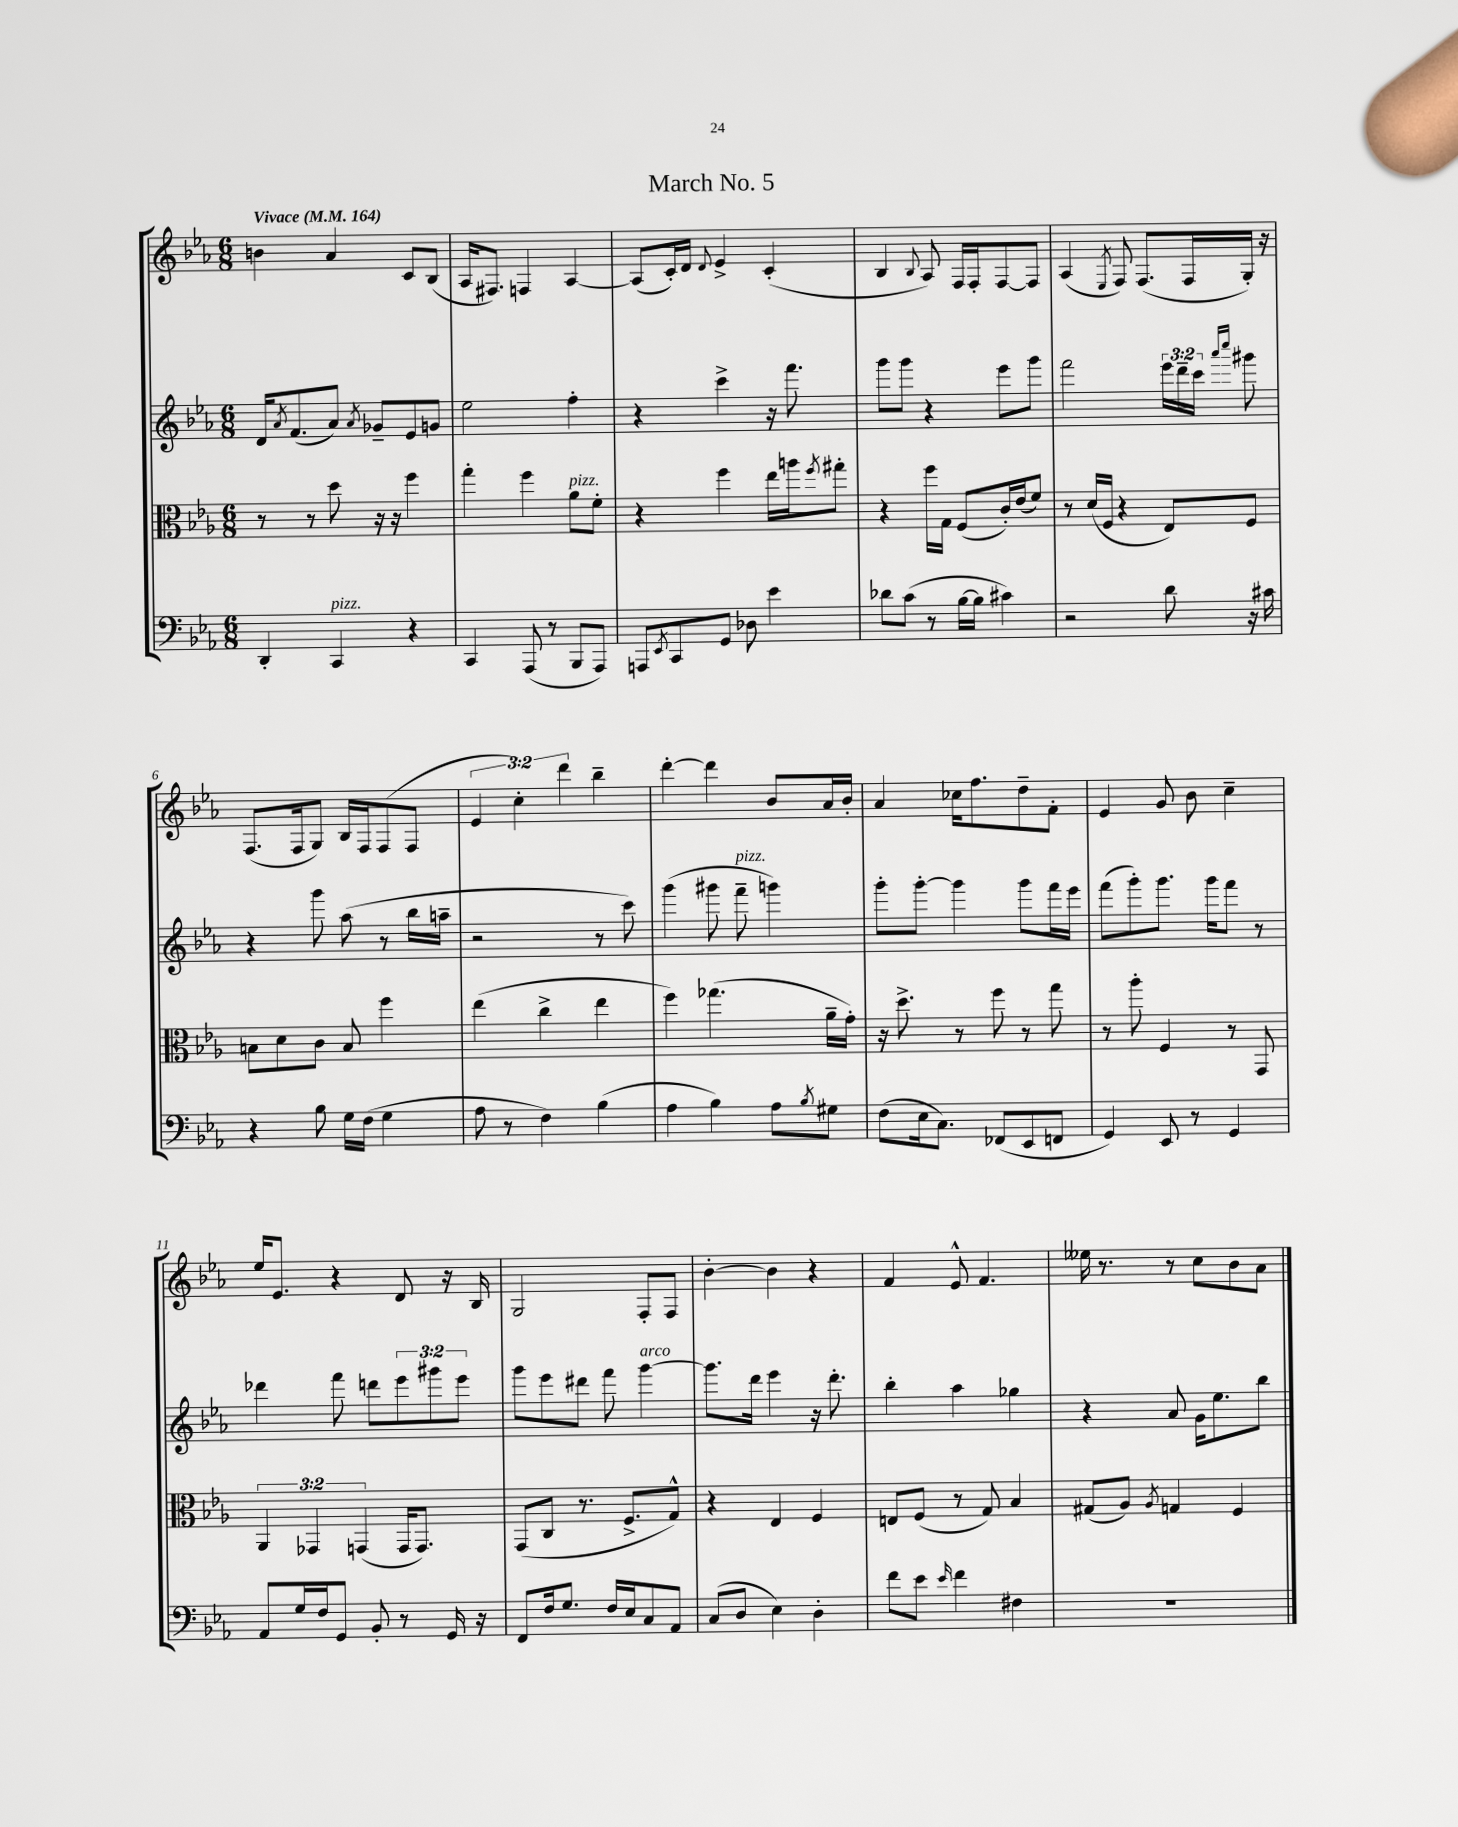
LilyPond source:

\header { title = "March No. 5" }
<<
\new StaffGroup <<
\new Staff = "s0" {
    \clef treble \key ees \major \numericTimeSignature \time 6/8 \override Staff.TupletNumber.text = #tuplet-number::calc-fraction-text \tempo "Vivace" 4 = 164
    b'4 aes'4 c'8 bes8( |
    aes16 fis8.) f4 aes4~ |
    aes8( c'16-.) d'16 \appoggiatura { d'8 } ees'4-> c'4-.( |
    bes4 \appoggiatura { bes8 } aes8) f16 f16-. f8~ f8 |
    aes4( \acciaccatura { ees8 } f8) f8.( f16 g16-.) r16 |
    f8.( f16 g8) bes16 f16 f8( f8 |
    \tuplet 3/2 { ees'4 c''4-.) d'''4 } bes''4-- |
    d'''4~-. d'''4 bes'8 aes'16 bes'16-. |
    aes'4 ces''16 f''8. d''8-- f'8-. |
    ees'4 g'8 bes'8 c''4-- |
    ees''16 ees'8. r4 d'8 r16 bes16 |
    g2 f8-. f8 |
    bes'4~-. bes'4 r4 |
    f'4 ees'8-^ f'4. |
    eeses''16 r8. r8 c''8 bes'8 aes'8 \bar "|." |
}
\new Staff = "s1" {
    \clef treble \key ees \major \numericTimeSignature \time 6/8 \override Staff.TupletNumber.text = #tuplet-number::calc-fraction-text
    d'16 \acciaccatura { aes'8 } f'8.( aes'8) \acciaccatura { aes'8 } ges'8-- ees'8 g'8 |
    ees''2 f''4-. |
    r4 c'''4-> r16 f'''8. |
    g'''8 g'''8 r4 ees'''8 g'''8 |
    f'''2 \tuplet 3/2 { ees'''16 d'''16-- c'''16 } \grace { aes'''16 c''''16 } gis'''8 |
    r4 g'''8 aes''8( r8 bes''16 a''16-- |
    r2 r8 c'''8) |
    g'''4( gis'''8 f'''8--^\markup { \italic "pizz." } g'''4) |
    g'''8-. g'''8~-. g'''4 g'''8 f'''16 ees'''16 |
    f'''8( g'''8-.) g'''8. g'''16 f'''8 r8 |
    des'''4 f'''8 d'''8 \tuplet 3/2 { ees'''8 gis'''8 ees'''8 } |
    g'''8 ees'''8 dis'''8 f'''8 g'''4~^\markup { \italic "arco" } |
    g'''8. d'''16 ees'''4 r16 d'''8.-. |
    bes''4-. aes''4 ges''4 |
    r4 aes'8 g'16 ees''8. bes''8 \bar "|." |
}
\new Staff = "s2" {
    \clef alto \key ees \major \numericTimeSignature \time 6/8 \override Staff.TupletNumber.text = #tuplet-number::calc-fraction-text
    r8 r8 d''8 r16 r16 f''4 |
    g''4-. f''4 aes'8^\markup { \italic "pizz." } f'8-. |
    r4 f''4 ees''16 a''16 \acciaccatura { f''8 } gis''8-. |
    r4 f''16 g16 f8( c'16-.) ees'16( f'8) |
    r8 d'16( f16 r4 ees8) f8 |
    b8 d'8 c'8 b8 f''4 |
    ees''4( c''4-> ees''4 |
    f''4) ges''4.( aes'16-- g'16-.) |
    r16 d''8.-> r8 f''8 r8 g''8 |
    r8 aes''8-. f4 r8 g,8 |
    \tuplet 3/2 { aes,4 ges,4 g,4( } g,16 g,8.) |
    g,8( c8 r8. f8.-> g8-^) |
    r4 ees4 f4 |
    e8 f8( r8 g8) bes4 |
    gis8( aes8) \acciaccatura { aes8 } g4 f4 \bar "|." |
}
\new Staff = "s3" {
    \clef bass \key ees \major \numericTimeSignature \time 6/8
    d,4-. c,4^\markup { \italic "pizz." } r4 |
    c,4 aes,,8( r8 bes,,8 aes,,8) |
    a,,8 \acciaccatura { ees,8 } c,8 g,8 des8 ees'4 |
    des'8 c'8( r8 bes16~ bes16 cis'4) |
    r2 d'8 r16 cis'16 |
    r4 bes8 g16 f16( g4 |
    aes8 r8 f4) bes4( |
    aes4 bes4) aes8 \acciaccatura { bes8 } gis8 |
    f8( ees16 c8.) fes,8( ees,8 f,8 |
    g,4) ees,8 r8 g,4 |
    aes,8 g16 f16 g,8 bes,8-. r8 g,16 r16 |
    f,8 f16 g8. f16 ees16 c8 aes,8 |
    c8( d8 ees4) d4-. |
    f'8 ees'8 \grace { ees'16 } f'4 fis4 |
    R2. \bar "|." |
}
>>
>>
